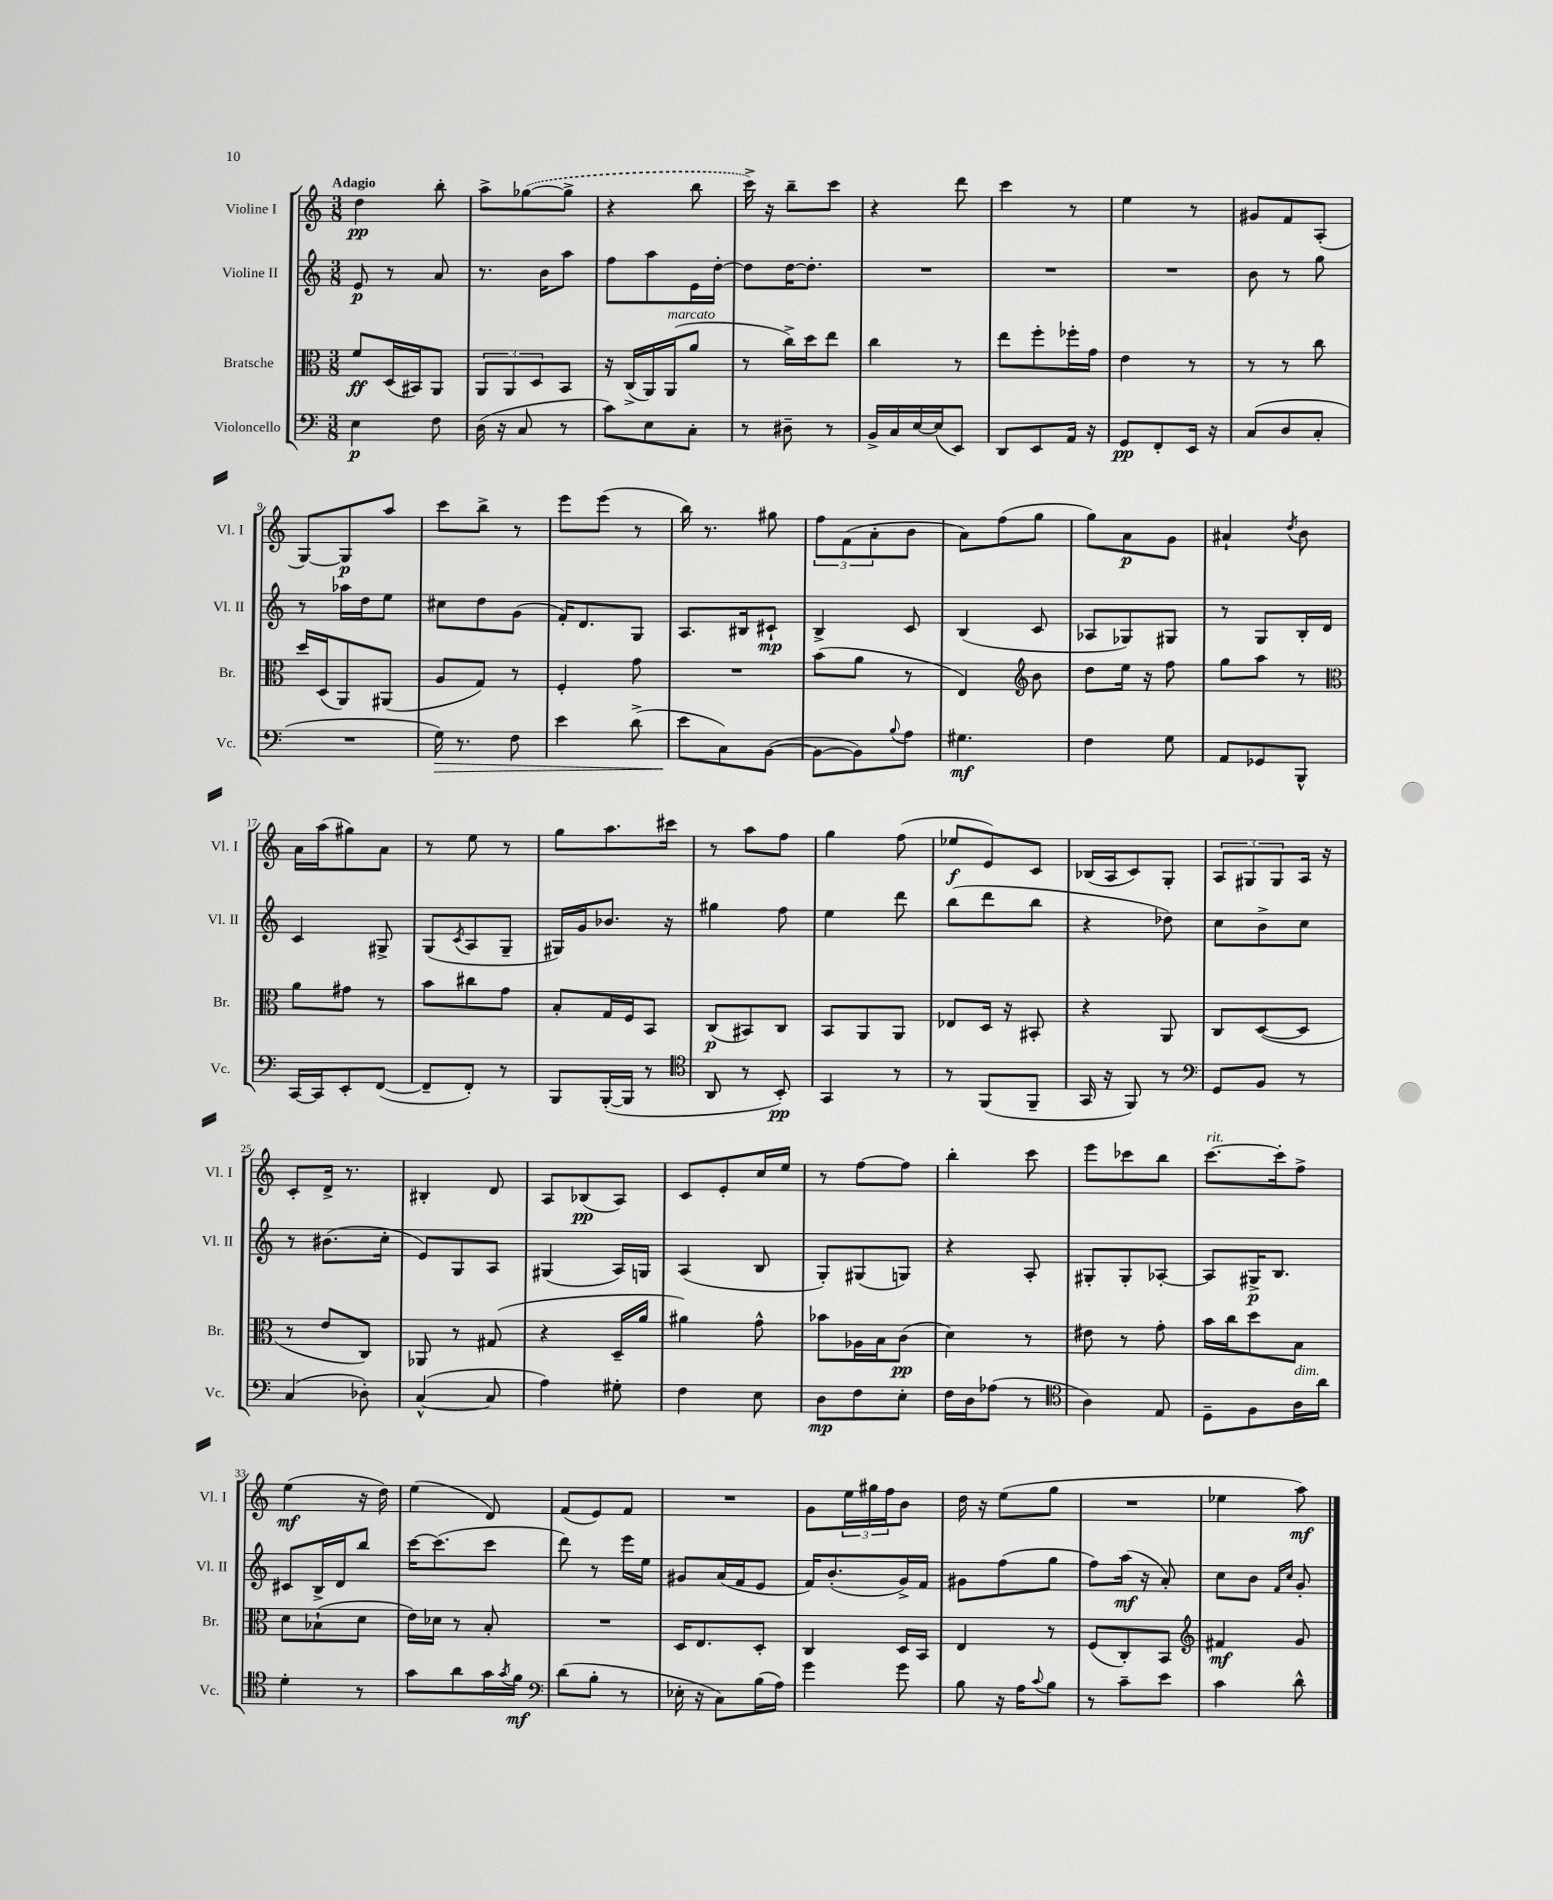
<<
\new StaffGroup <<
\new Staff = "s0" \with { instrumentName = "Violine I" shortInstrumentName = "Vl. I" } {
    \clef treble \key c \major \numericTimeSignature \time 3/8 \tempo "Adagio"
    d''4\pp b''8-. |
    a''8-> \once \slurDashed ges''8~( ges''8-> |
    r4 b''8 |
    c'''16->) r16 b''8-- c'''8 |
    r4 d'''8 |
    c'''4 r8 |
    e''4 r8 |
    gis'8 f'8 a8-.( |
    g8~) g8\p a''8 |
    c'''8 b''8-> r8 |
    e'''8 e'''8( r8 |
    b''16) r8. gis''8 |
    \tuplet 3/2 { f''8 f'8( a'8-. } b'8 |
    a'8) f''8( g''8 |
    g''8) a'8\p g'8 |
    ais'4-! \acciaccatura { d''8 } b'8 |
    a'16 a''16( gis''8) a'8 |
    r8 e''8 r8 |
    g''8 a''8. cis'''16 |
    r8 a''8 f''8 |
    g''4 f''8( |
    ees''8\f e'8) c'8 |
    bes16( a16 c'8) g8-. |
    \tuplet 3/2 { a8 gis8 gis8 } a16 r16 |
    c'8-. d'16-> r8. |
    bis4-. d'8 |
    a8 bes8\pp( a8) |
    c'8 e'8-. c''16 e''16 |
    r8 f''8~ f''8 |
    b''4-. c'''8 |
    e'''8 ces'''8 b''8 |
    c'''8.~^\markup { \italic "rit." } c'''16-. f''8-> |
    e''4\mf( r16 d''16) |
    e''4( d'8) |
    f'8( e'8) f'8 |
    R4. |
    g'8 \tuplet 3/2 { e''16 gis''16 f''16 } b'8 |
    d''16 r16 e''8( g''8 |
    R4. |
    ees''4 a''8\mf) \bar "|." |
}
\new Staff = "s1" \with { instrumentName = "Violine II" shortInstrumentName = "Vl. II" } {
    \clef treble \key c \major \numericTimeSignature \time 3/8
    e'8\p r8 a'8 |
    r8. b'16 a''8 |
    f''8 a''8 e'16 d''16~-. |
    d''8 d''16~ d''8.-. |
    R4. |
    R4. |
    R4. |
    b'8 r8 g''8 |
    r8 aes''16 d''16 e''8 |
    cis''8 d''8 g'8( |
    f'16-.) d'8. g8 |
    a8. bis16 cis'8-!\mp |
    b4-> c'8 |
    b4( c'8 |
    aes8 ges8) gis8 |
    r8 g8 b16-. d'16 |
    c'4 gis8-> |
    g8( \acciaccatura { c'8 } a8 g8-- |
    gis16) g'16 bes'8. r16 |
    gis''4 f''8 |
    e''4 d'''8 |
    b''8( d'''8 b''8 |
    r4 des''8) |
    c''8 b'8-> c''8 |
    r8 bis'8.( c''16-. |
    e'8) g8 a8 |
    gis4( a16) g16 |
    a4( b8 |
    g8-.) gis8( g8) |
    r4 a8-. |
    gis8-. gis8-. aes8~-. |
    aes8 gis16->\p b8. |
    cis'8 b16-> d'16 b''8 |
    c'''16~ c'''8.( c'''8 |
    d'''8) r8 e'''16 e''16 |
    gis'8 a'16( f'16 e'8 |
    f'16) b'8.-.( g'16->) f'16 |
    gis'8 f''8( g''8 |
    f''8) a''16\mf( r16 a'8-.) |
    c''8 b'8 \grace { f'16 c''16 } g'8-. \bar "|." |
}
\new Staff = "s2" \with { instrumentName = "Bratsche" shortInstrumentName = "Br." } {
    \clef alto \key c \major \numericTimeSignature \time 3/8
    f'8\ff d16( bis,16) a,8 |
    \tuplet 3/2 { a,8 a,8 d8 } b,8 |
    r16 c16->( a,16) a,16^\markup { \italic "marcato" }( a'8 |
    r8 c''16->) d''16 e''8 |
    c''4 r8 |
    e''8 f''8-. fes''16-. g'16 |
    e'4 r8 |
    r8 r8 c''8 |
    d''16 d16( a,8) ais,8( |
    a8 g8) r8 |
    f4-. g'8 |
    R4. |
    b'8( a'8 r8 |
    e4) \clef treble b'8 |
    d''8 e''16 r16 f''8 |
    g''8 a''8 r8 |
    \clef alto a'8 gis'8 r8 |
    b'8 cis''8 g'8 |
    b8-. g16 f16 b,8 |
    c8\p( bis,8) c8 |
    b,8 a,8 a,8 |
    ees8 d16 r16 bis,8-. |
    r4 a,8 |
    c8 d8~( d8 |
    r8 e'8 c8) |
    aes,8 r8 gis8( |
    r4 d16-- a'16 |
    ais'4) g'8-^ |
    bes'8 aes16 b16 c'8\pp( |
    d'4) r8 |
    eis'8 r8 g'8-. |
    b'16 c''16 d''8 b8 |
    d'8 bes8-!( d'8 |
    e'16) des'16 r8 b8-. |
    R4. |
    d16 e8. d8-. |
    c4 d16 b,16 |
    e4 r8 |
    f8( c8-.) b,8 |
    \clef treble fis'4\mf g'8 \bar "|." |
}
\new Staff = "s3" \with { instrumentName = "Violoncello" shortInstrumentName = "Vc." } {
    \clef bass \key c \major \numericTimeSignature \time 3/8
    e4\p f8 |
    d16( r16 c8 r8 |
    c'8) e8 c8-. |
    r8 dis8-- r8 |
    b,16-> c16 e16~ e16( e,8) |
    d,8 e,8 a,16 r16 |
    g,8\pp f,8-. e,16 r16 |
    c8( d8 c8-. |
    R4. |
    g16\>) r8. f8 |
    e'4 d'8->( |
    e'8\! c8) b,8~( |
    b,8~ b,8) \appoggiatura { b8 } a8 |
    gis4.\mf |
    f4 g8 |
    a,8 ges,8 b,,8-^ |
    c,16~ c,16 e,8-. f,8~( |
    f,8-- f,8-.) r8 |
    b,,8 b,,16~-.( b,,16 r8 |
    \clef tenor a,8 r8 b,8-.\pp) |
    g,4 r8 |
    r8 f,8( f,8-- |
    g,16 r16 f,8) r8 |
    \clef bass g,8 b,8 r8 |
    c4( des8-.) |
    c4~-^( c8 |
    a4) gis8-. |
    f4 e8 |
    d8\mp f8 e8-. |
    f16 d16 aes8( r8 |
    \clef tenor a4) e8 |
    d8-- f8 a16^\markup { \italic "dim." } a'16 |
    d'4-. r8 |
    g'8 a'8 g'16 \acciaccatura { g'8 } f'16\mf |
    \clef bass d'8( b8-. r8 |
    ees16-. r16 c8) b16( a16) |
    g'4 g'8 |
    b8 r16 a16 \appoggiatura { c'8 } b8 |
    r8 c'8-- e'8 |
    c'4 d'8-^ \bar "|." |
}
>>
>>
